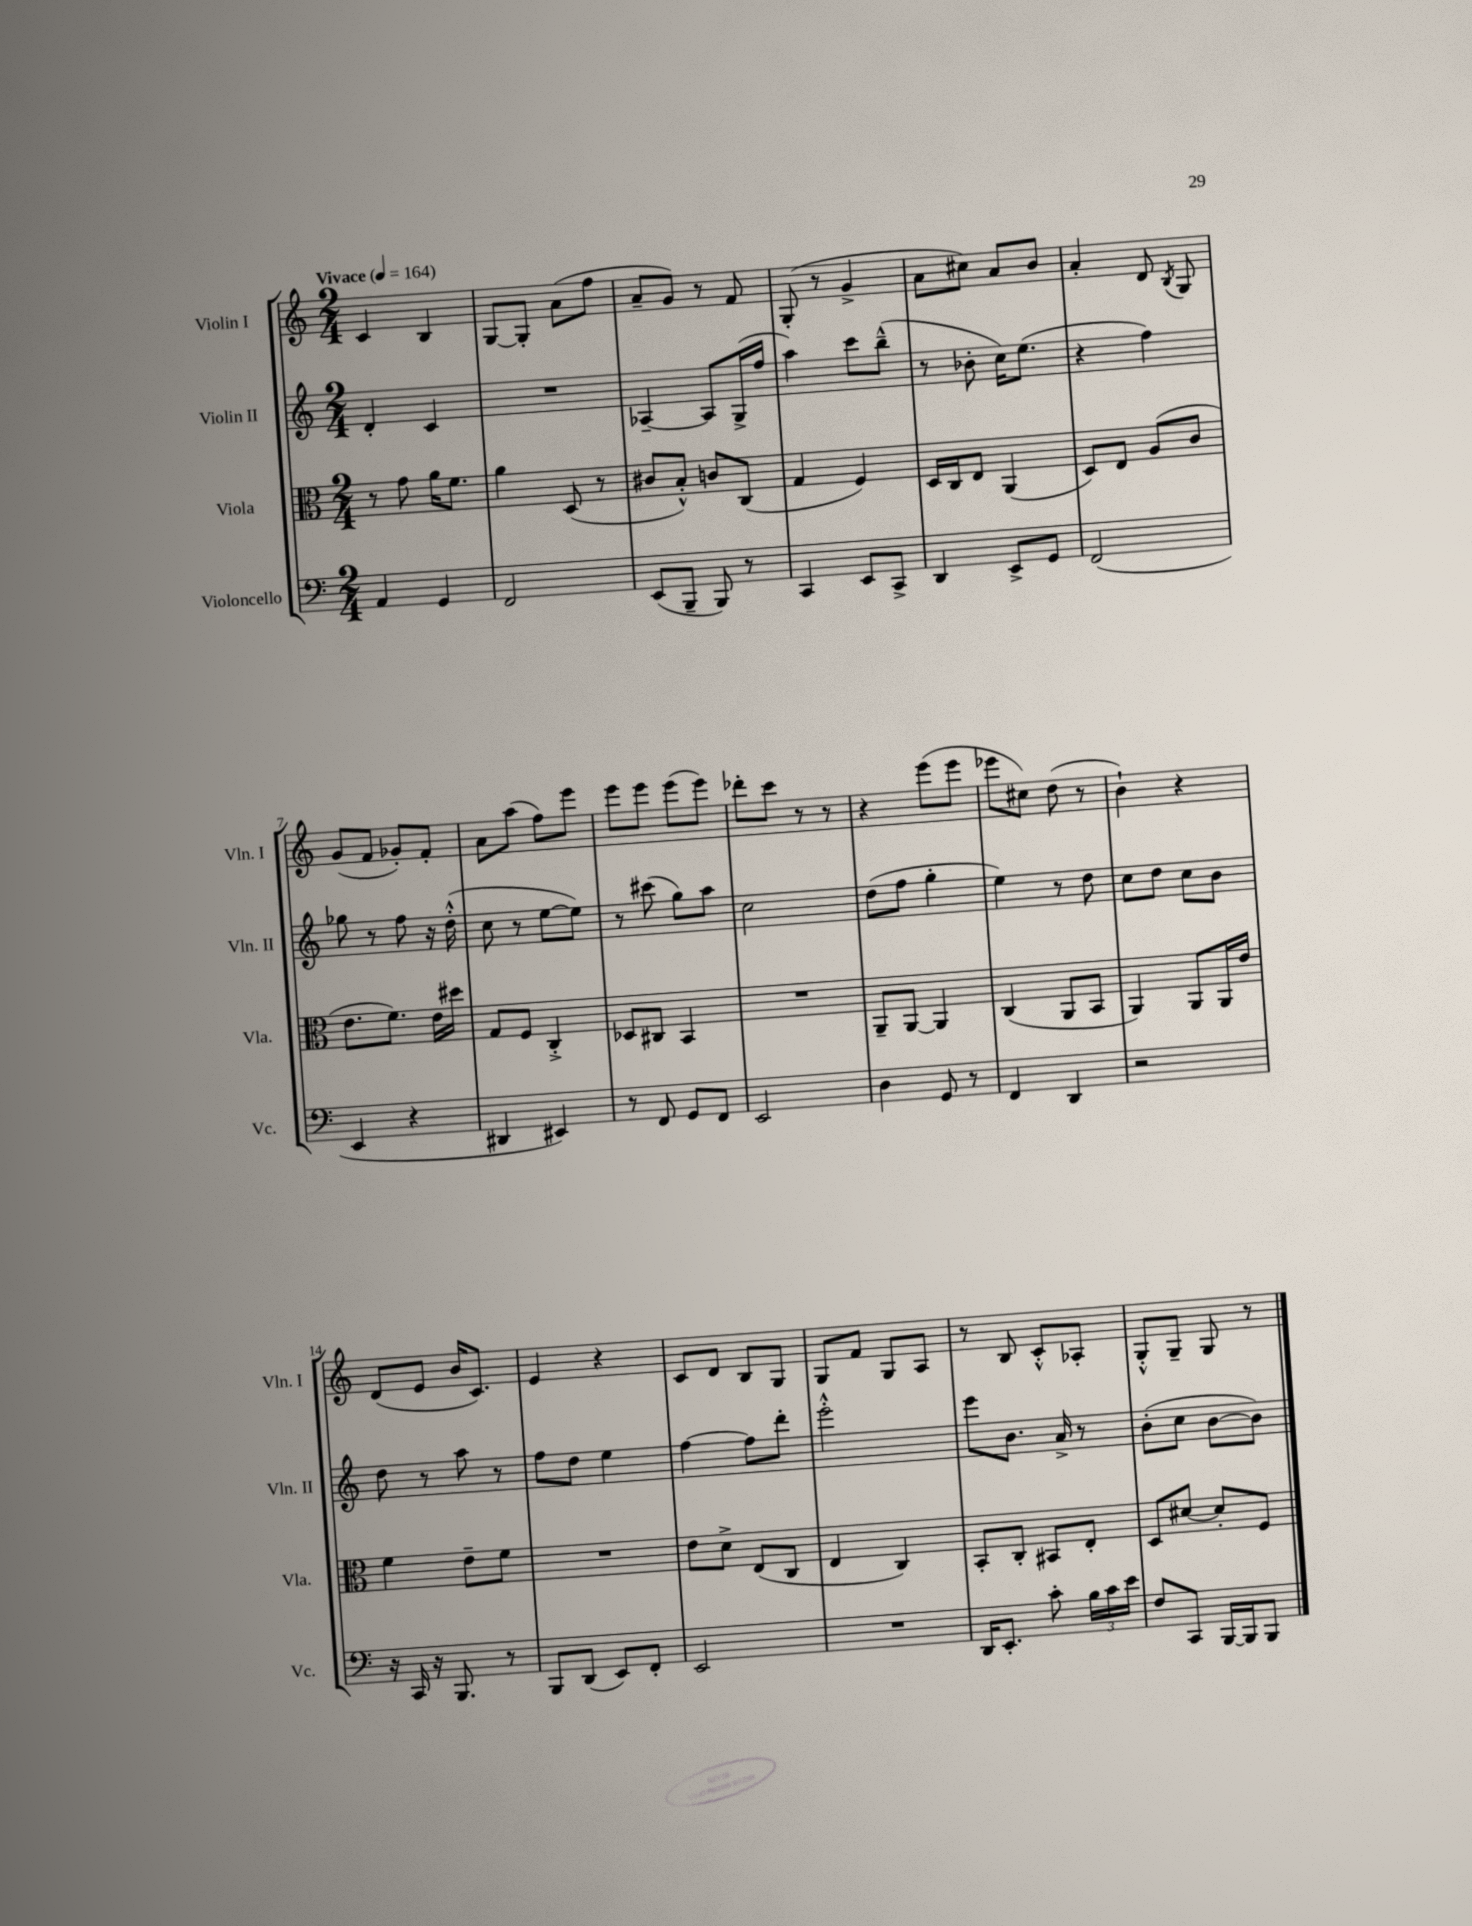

**kern	**kern	**kern	**kern
*staff4	*staff3	*staff2	*staff1
*clefF4	*clefC3	*clefG2	*clefG2
*k[]	*k[]	*k[]	*k[]
*M2/4	*M2/4	*M2/4	*M2/4
*MM164	*MM164	*MM164	*MM164
4AA	8r	4d'	4c
.	8g	.	.
4GG	16a	4c	4B
.	8.f	.	.
=	=	=	=
2FF	4a	2r	[8G
.	.	.	8G']
.	(8D	.	(8a
.	8r	.	8ff
=	=	=	=
(8EE	8c#	[4A-~	8a~
8BBB~	8B'^^)	.	8g)
8BBB)	8c	8A-]	8r
8r	(8C	(16G^	8f
.	.	16ff	.
=	=	=	=
4CC	4G	4aa)	(8G'
.	.	.	8r
8EE	4F)	8ccc	4g^
8CC^	.	(8bb~^^	.
=	=	=	=
4DD	16D	8r	8a
.	16C	.	.
.	8E	8b-'	8cc#)
8EE^	(4AA	16cc)	8a
.	.	(8.ee	.
8GG	.	.	8b
=	=	=	=
(2FF	8D)	4r	4a'
.	8E	.	.
.	(8A	4ff)	8d
.	.	.	8qB
.	8c	.	8G
=	=	=	=
4EE	8.e	8gg-	(8g
.	.	8r	8f
.	8.f)	.	.
4r	.	8ff	8g-')
.	16e	16r	8f'
.	16dd#	(16dd'^^	.
=	=	=	=
4DD#	8G	8cc	8a
.	8F	8r	(8aa
4EE#)	4C'^	[8ee	8ff)
.	.	8ee])	8eee
=	=	=	=
8r	8D-	8r	8eee
8FF	8C#	(8ccc#	8eee
8GG	4BB	8gg)	(8eee
8FF	.	8aa	8eee)
=	=	=	=
2EE	2r	2cc	8ddd-'
.	.	.	8ccc
.	.	.	8r
.	.	.	8r
=	=	=	=
4D	8AA~	(8dd	4r
.	[8AA	8ff	.
8GG	4AA]	4gg'	(8eee
8r	.	.	8eee
=	=	=	=
4FF	(4C	4ee)	8eee-
.	.	.	8cc#)
4DD	8AA	8r	(8dd
.	8BB	8dd	8r
=	=	=	=
2r	4AA)	8cc	4b`)
.	.	8dd	.
.	8AA	8cc	4r
.	16AA	8b	.
.	16e	.	.
=	=	=	=
16r	4f	8dd	(8d
16CC	.	.	.
16r	.	8r	8e
8.BBB	.	.	.
.	8e~	8aa	16b
.	.	.	8.c)
8r	8f	8r	.
=	=	=	=
8BBB	2r	8ff	4e
(8DD	.	8dd	.
8EE)	.	4ee	4r
8FF'	.	.	.
=	=	=	=
2EE	8e	[4ff	8c
.	8d^	.	8d
.	(8E	8ff]	8B
.	8C	8ddd'	8G
=	=	=	=
2r	4E	2eee'^^	8G
.	.	.	8f
.	4C)	.	8G
.	.	.	8A
=	=	=	=
16DD	8BB'	8eee	8r
8.EE'	.	.	.
.	8C'	8.b	8B
8c'	8BB#	.	8c'^^
.	.	16a^	.
24B	8E'	8r	8A-'
24c	.	.	.
24e	.	.	.
=	=	=	=
8F	8D	(8b'	8G'^^
8CC	[8d#	8cc	8G~
[16BBB	8d#']	[8b	8G
16BBB]	.	.	.
8BBB	8F	8b])	8r
==	==	==	==
*-	*-	*-	*-
